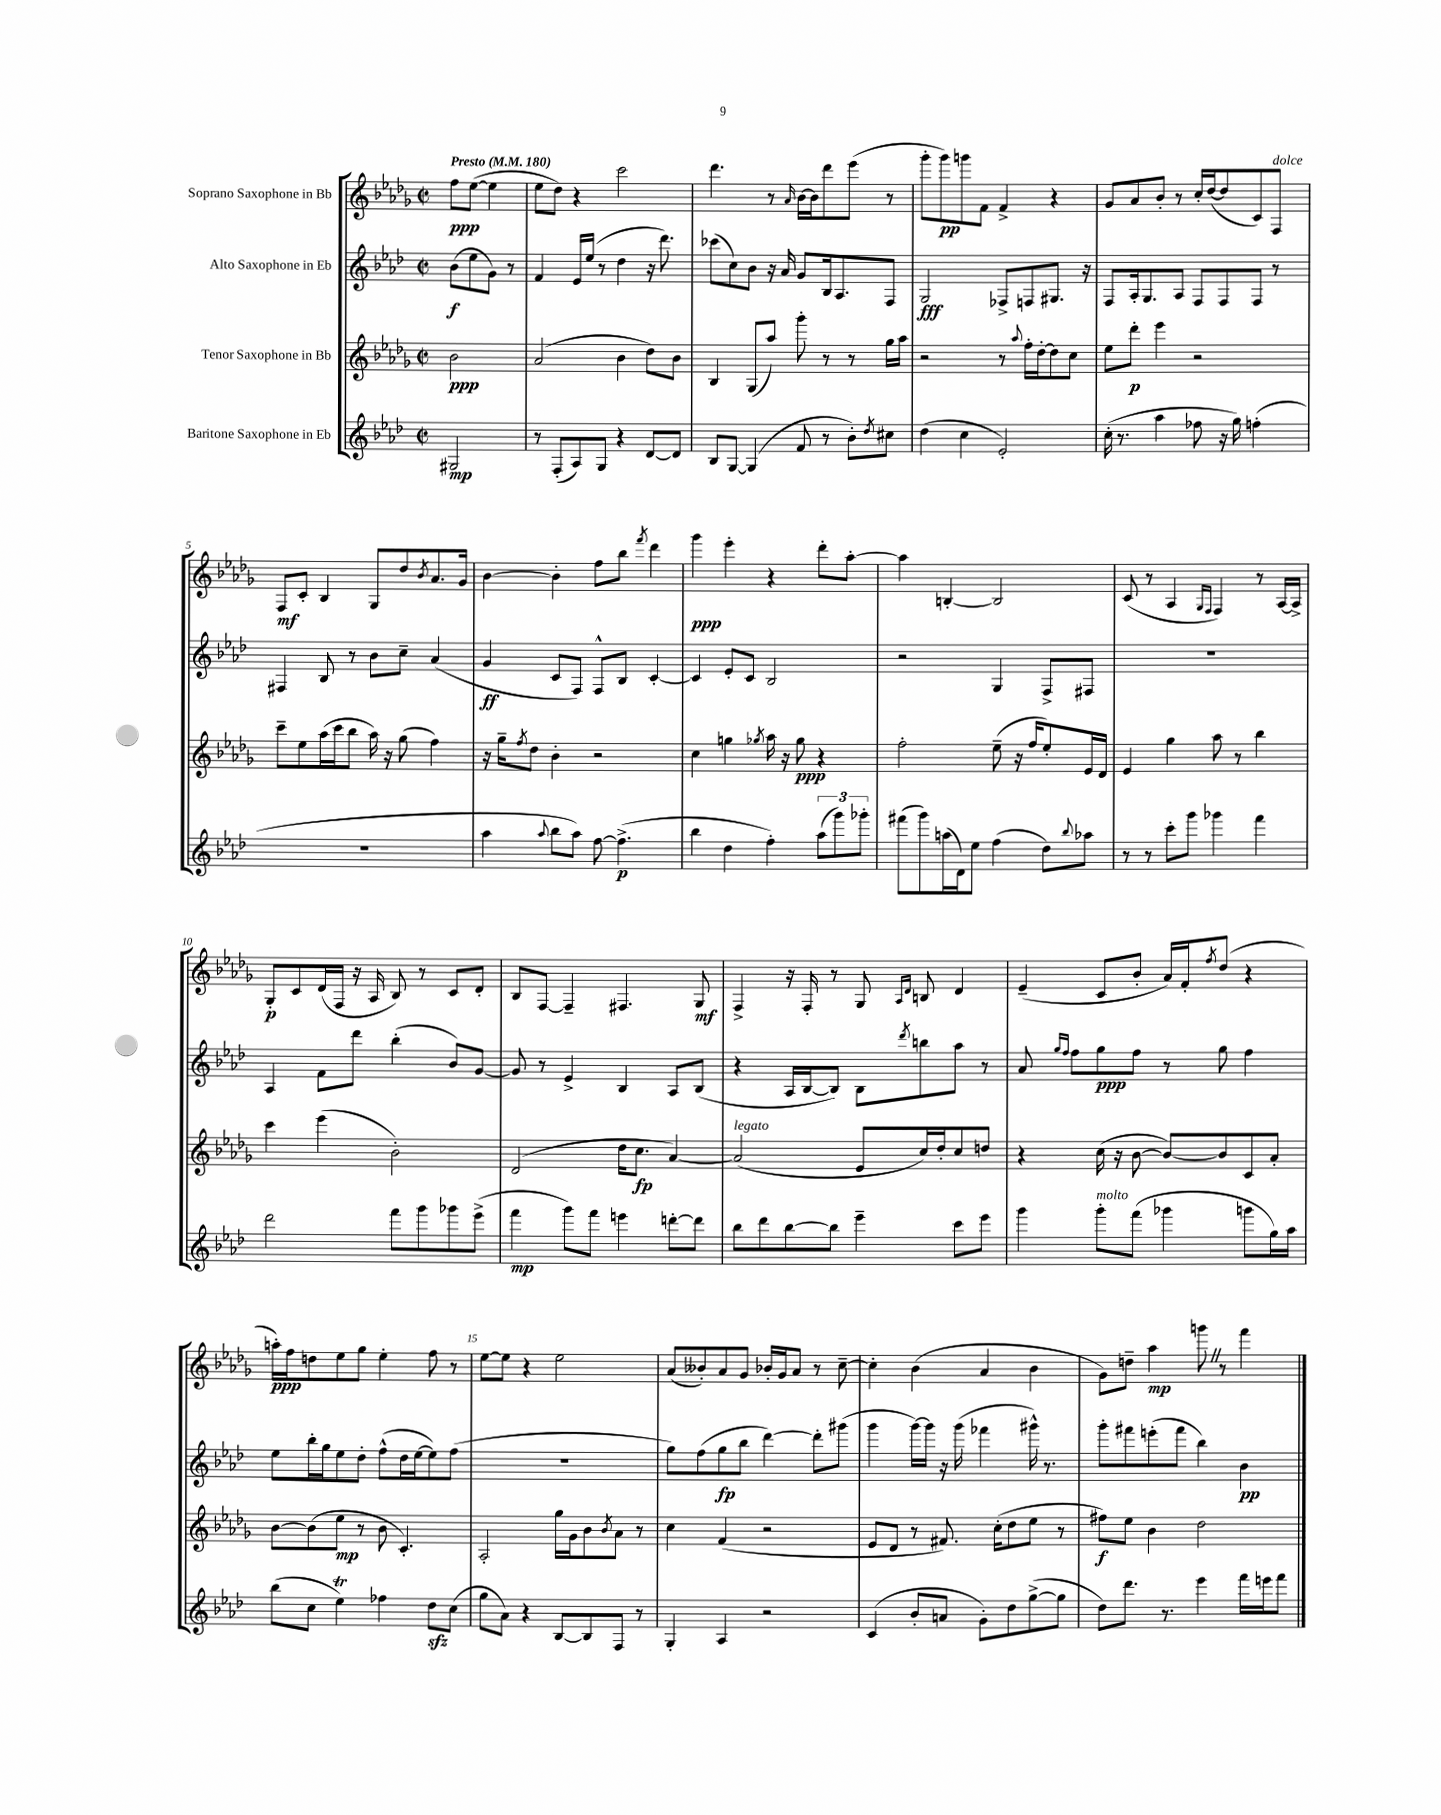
<<
\new StaffGroup <<
\new Staff = "s0" \with { instrumentName = "Soprano Saxophone in Bb" } {
    \clef treble \key des \major \defaultTimeSignature \time 2/2 \partial 2 \tempo "Presto" 4 = 180
    f''8\ppp ees''8~( ees''4 |
    ees''8 des''8) r4 c'''2 |
    des'''4. r8 \grace { aes'16 } bes'16~ bes'16 des'''8 ees'''8( r8 |
    ges'''8-. ges'''8\pp) g'''8 f'8 f'4-> r4 |
    ges'8 aes'8 bes'8-. r8 c''16-. des''16~( des''8 c'8) f8^\markup { \italic "dolce" } |
    f8\mf c'8-. bes4 ges8 des''8 \acciaccatura { bes'8 } aes'8. ges'16 |
    bes'4~ bes'4-. f''8 bes''8 \acciaccatura { f'''8 } des'''4 |
    ges'''4\ppp ees'''4-. r4 des'''8-. aes''8~-. |
    aes''4 b4~-. b2 |
    c'8( r8 aes4 \grace { ges16 f16 } f4) r8 aes16~ aes16-> |
    ges8-.\p c'8 des'16( f16 r16 aes16 bes8) r8 c'8 des'8-. |
    bes8 f8~ f4-- fis4. ges8\mf |
    f4-> r16 f16-. r8 ges8 \grace { aes16 des'16 } b8 des'4 |
    ees'4--( c'8 bes'8-. aes'16) f'16-. \acciaccatura { f''8 } des''8( r4 |
    a''16-.\ppp) f''16 d''8 ees''8 ges''8 ees''4-. f''8 r8 |
    ees''8~ ees''8 r4 ees''2 |
    aes'8( beses'8-.) aes'8 ges'8 bes'16-. ges'16 aes'8 r8 c''8~-- |
    c''4-. bes'4( aes'4 bes'4 |
    ges'8) d''8-- aes''4\mp g'''8 \once \override BreathingSign.text = \markup { \musicglyph "scripts.caesura.straight" } \breathe r8 f'''4 \bar "|." |
}
\new Staff = "s1" \with { instrumentName = "Alto Saxophone in Eb" } {
    \clef treble \key aes \major \defaultTimeSignature \time 2/2 \partial 2
    bes'8\f( ees''8 g'8) r8 |
    f'4 ees'16 ees''16( r8 des''4 r16 des'''8.) |
    ces'''8( c''8) bes'8 r16 aes'16 g'8 bes16 aes8. f8 |
    g2\fff fes8-> f8 gis8. r16 |
    f8 aes16-. g8. aes8 f8 f8 f8 r8 |
    fis4 bes8 r8 bes'8 c''8-- aes'4( |
    g'4\ff c'8 f8) f8-^ bes8 c'4~-. |
    c'4 ees'8-. c'8 bes2 |
    r2 g4 f8-> fis8 |
    R1 |
    aes4 f'8 des'''8 bes''4-.( bes'8) g'8~ |
    g'8 r8 ees'4-> bes4 aes8 bes8( |
    r4 aes16 bes16~ bes8) bes8 \acciaccatura { des'''8 } b''8 aes''8 r8 |
    aes'8 \grace { g''16 f''16 } f''8 g''8\ppp f''8 r8 g''8 f''4 |
    ees''8 bes''16-. g''16 ees''8 des''8-. f''8-^( des''16 ees''16~ ees''8) f''8( |
    R1 |
    g''8) f''8( g''8\fp bes''8 des'''4~) des'''8-. gis'''8( |
    g'''4 g'''16~) g'''16 r16 g'''16( fes'''4 gis'''16-^) r8. |
    g'''8-. fis'''8 e'''8-.( fis'''8 bes''4) bes'4\pp \bar "|." |
}
\new Staff = "s2" \with { instrumentName = "Tenor Saxophone in Bb" } {
    \clef treble \key des \major \defaultTimeSignature \time 2/2 \partial 2
    bes'2\ppp |
    aes'2( bes'4 des''8) bes'8 |
    bes4 ges8( aes''8) ges'''8-. r8 r8 ges''16 aes''16 |
    r2 r8 \appoggiatura { aes''8 } f''16-. des''16~-. des''8 c''8 |
    ees''8 des'''8-.\p ees'''4 r2 |
    c'''8-- ees''8 aes''16( c'''16 bes''8 aes''16) r16 ges''8( f''4) |
    r16 ges''16-- \acciaccatura { f''8 } des''8 bes'4-. r2 |
    c''4 g''4 \acciaccatura { ges''8 } aes''16 r16 ges''8\ppp r4 |
    f''2-. ees''8--( r16 f''16 ees''8-.) ees'16 des'16 |
    ees'4 ges''4 aes''8 r8 bes''4 |
    c'''4 ees'''4( bes'2-.) |
    des'2( des''16 c''8.\fp aes'4~) |
    aes'2^\markup { \italic "legato" }( ees'8 c''16) des''16-. c''8 d''8 |
    r4 c''16( r16 bes'8~ bes'8~) bes'8 c'8 aes'8-. |
    bes'8~ bes'8( ees''8\mp r8 bes'8 c'4.-.) |
    aes2-. ges''16 ges'16 bes'8 \acciaccatura { bes'8 } aes'8 r8 |
    c''4 f'4( r2 |
    ees'8 des'8 r8 fis'8.) c''16-.( des''8 ees''8 r8 |
    fis''8\f) ees''8 bes'4 des''2 \bar "|." |
}
\new Staff = "s3" \with { instrumentName = "Baritone Saxophone in Eb" } {
    \clef treble \key aes \major \defaultTimeSignature \time 2/2 \partial 2
    gis2\mp |
    r8 f8-.( aes8) g8 r4 des'8~ des'8 |
    bes8 g8~ g4( f'8 r8 bes'8-.) \acciaccatura { des''8 } cis''8 |
    des''4( c''4 ees'2-.) |
    c''16-.( r8. aes''4 fes''8 r16 g''16) f''4-.( |
    R1 |
    aes''4 \appoggiatura { aes''8 } bes''8 aes''8) f''8~ f''4.->\p( |
    bes''4 des''4 f''4-.) \tuplet 3/2 { aes''8( g'''8) ges'''8-. } |
    fis'''8( g'''8) a''16( des'16) ees''8 f''4( des''8) \appoggiatura { bes''8 } aes''8 |
    r8 r8 c'''8-. g'''8 ges'''4 f'''4 |
    des'''2 f'''8 g'''8 ges'''8 ees'''8->( |
    f'''4\mp g'''8) f'''8 e'''4 d'''8~-. d'''8 |
    bes''8 des'''8 bes''8~ bes''8 ees'''4-- c'''8 ees'''8 |
    g'''4 g'''8-.^\markup { \italic "molto" } f'''8( ges'''4 g'''8 g''16) aes''16 |
    bes''8( c''8 ees''4\trill) fes''4 des''8\sfz c''8( |
    g''8 aes'8) r4 bes8~ bes8 f8 r8 |
    g4-. aes4 r2 |
    c'4( bes'8-. a'8 g'8-.) des''8 g''8~->( g''8 |
    des''8) des'''8. r8. ees'''4 f'''16 e'''16 f'''8 \bar "|." |
}
>>
>>
\layout { \context { \Score \override BarNumber.break-visibility = ##(#f #t #t) barNumberVisibility = #(every-nth-bar-number-visible 5) } }
